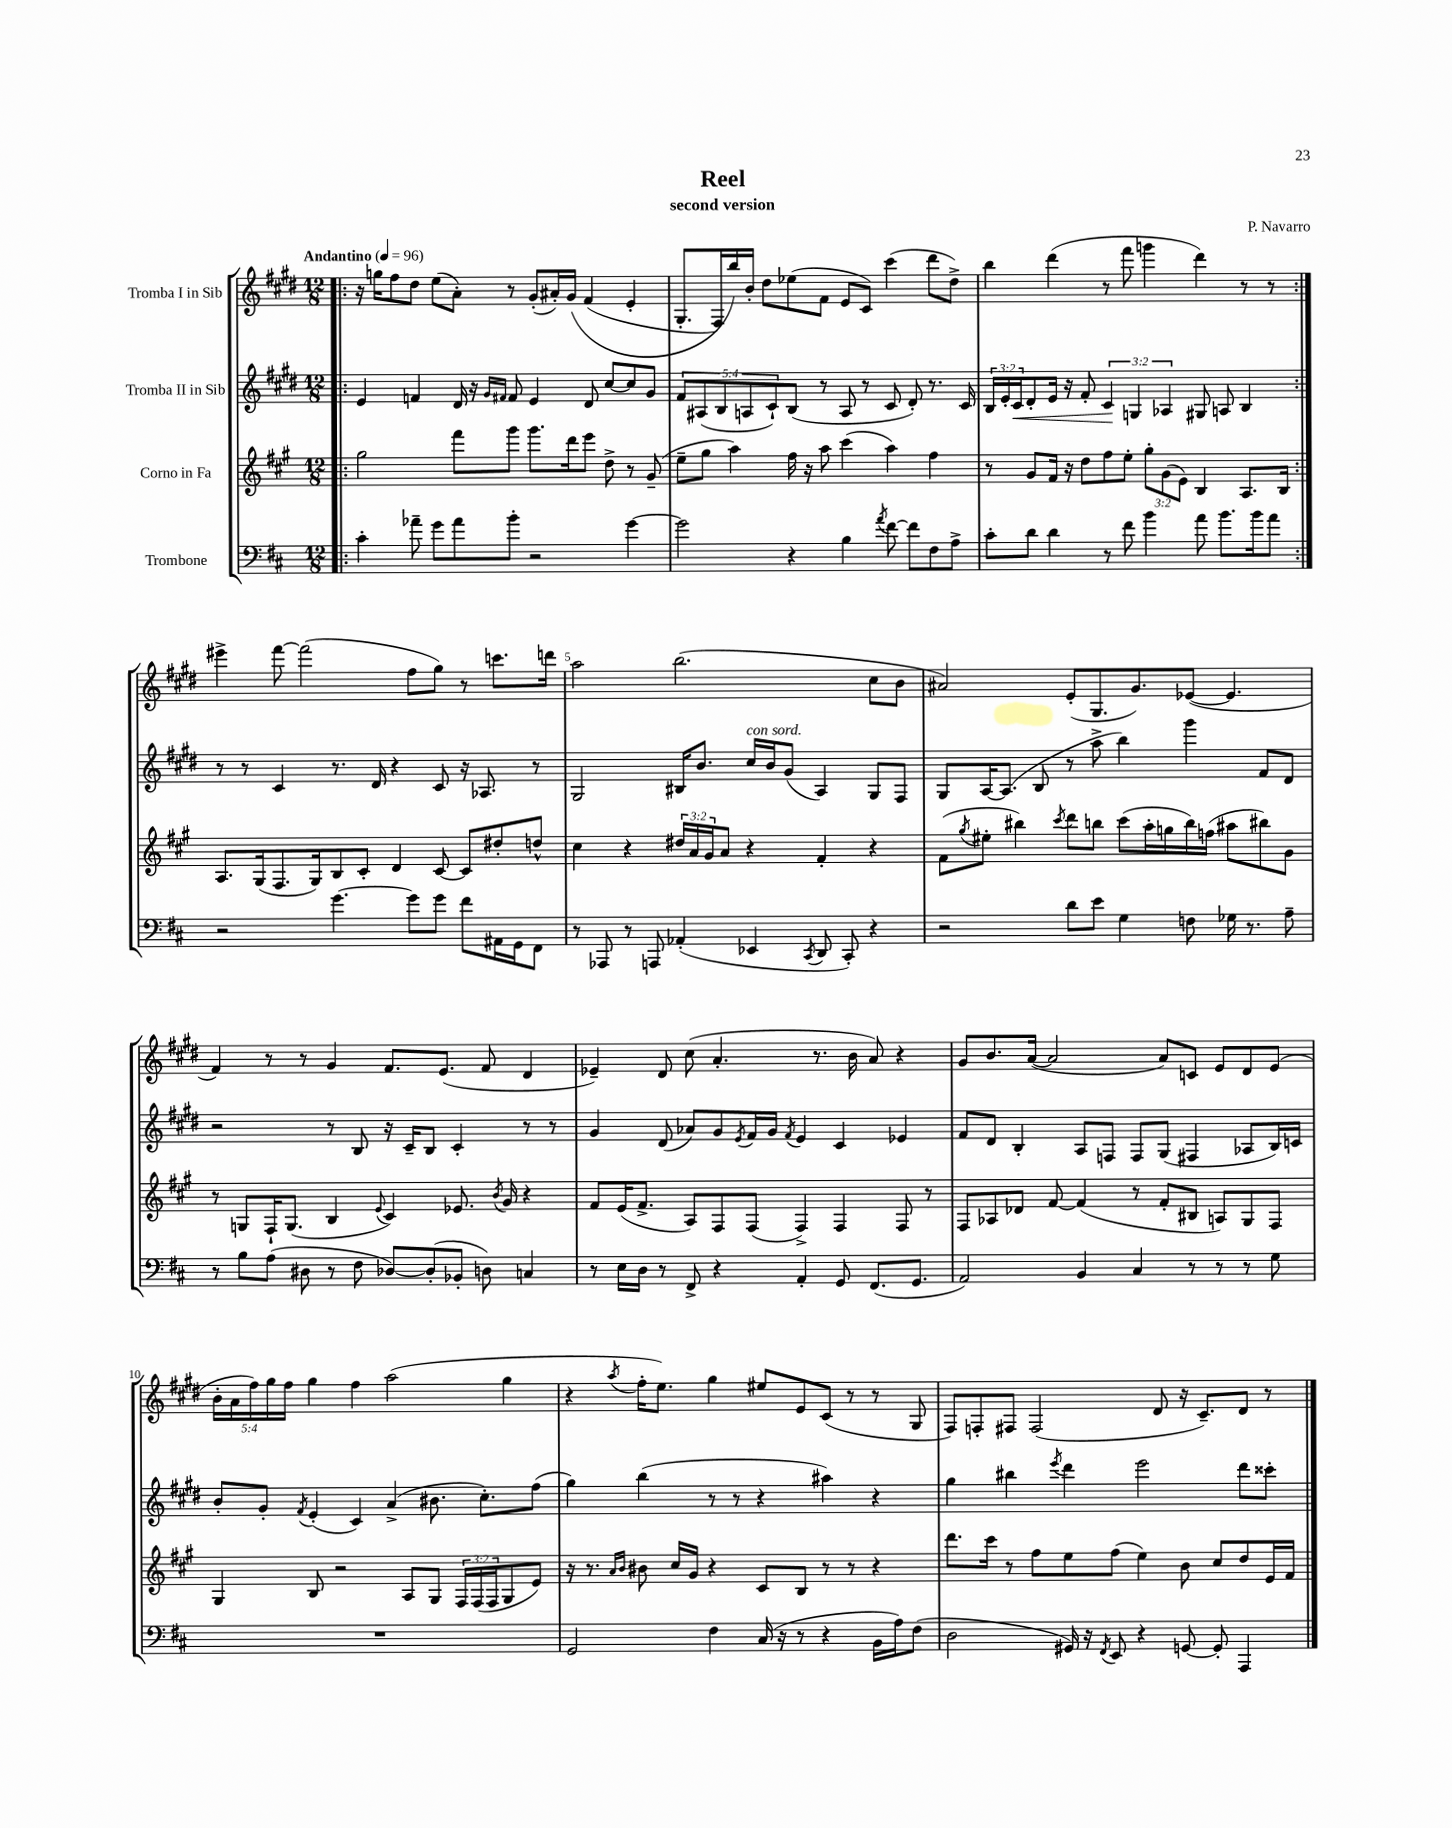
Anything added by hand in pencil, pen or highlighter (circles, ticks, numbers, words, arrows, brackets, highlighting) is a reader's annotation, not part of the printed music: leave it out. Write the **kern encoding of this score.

**kern	**kern	**kern	**kern
*staff4	*staff3	*staff2	*staff1
*clefF4	*clefG2	*clefG2	*clefG2
*k[f#c#]	*k[f#c#g#]	*k[f#c#g#d#]	*k[f#c#g#d#]
*M12/8	*M12/8	*M12/8	*M12/8
*MM96	*MM96	*MM96	*MM96
=!|:	=!|:	=!|:	=!|:
4c#'\	2gg#\	4e/	16r
.	.	.	16gg\LK
.	.	.	8ff#\
8a-~\	.	4f/	8dd#\J
8g\L	.	.	(8ee\L
8a-\	8fff#\L	16d#/	8a'\J)
.	.	16r	.
.	.	16qqg#/LL	.
.	.	16qqf#/JJ	.
8b'\J	8ggg#\J	8f#/	8r
2r	8.ggg#\L	4e/	(8g#'/L
.	.	.	16a#'/L)
.	16ddd\k	.	&(16g#/JJ
.	8eee\J	8d#/	(4f#/
.	8dd^\	[8cc#/L	.
[4g\	8r	8cc#/]	4e'/
.	(8g#~/	8g#/J	.
=	=	=	=
2g\]	8ee~\L	10f#/L	8.G#'/L
.	.	(10A#/	.
.	8gg#\J	.	.
.	.	.	16F#/L)
.	.	10B/	.
.	4aa\)	.	16bb/&)
.	.	10A/	.
.	.	.	16b'/JJ
.	.	.	8dd#\L
.	.	10c#`/)	.
4r	16ff#\	(8B/J	(8ee-\
.	16r	.	.
.	8aa\	8r	8f#\J
4B\	(4ccc#\	8A/	8e/L
.	.	8r	8c#/J)
8qa/	.	.	.
[8f#\	4aa\)	8c#/	(4ccc#\
8f#\]L	.	8d#'/)	.
8F#\	4ff#\	8.r	8ddd#\L
8A^\J	.	.	8dd#^\J)
.	.	16c#/	.
=	=	=	=
8c#'\L	8r	24B/LL	4bb\
.	.	24e'/	.
.	.	24c#/J	.
8d\J	8g#/L	8d#'/	.
4d\	16f#/Jk	16e/Jk	(4ddd#\
.	16r	16r	.
.	8dd\L	8f#'/	.
8r	8ff#\	6c#/	8r
8f#\	8ee'\J	.	8fff#\
.	.	6G/	.
4b\	12gg#'\L	.	4ggg\
.	(12g#\	6A-/	.
.	12e\J)	.	.
8a\	4B/	8G#/	4ddd#\)
8.b\L	.	8A/	.
.	8.A/L	4B/	8r
16b\k	.	.	.
8a\J	.	.	8r
.	16B/Jk	.	.
=:|!	=:|!	=:|!	=:|!
2r	8.A/L	8r	4eee#^\
.	.	8r	.
.	(16G#/k	.	.
.	8.F#/	4c#/	[8fff#\
.	.	.	(2fff#\]
.	16G#/k)	.	.
[4.g\	8B/	8.r	.
.	8c#'/J	.	.
.	.	16d#/	.
.	4d/	4r	.
8g\]L	.	.	8ff#\L
8g\J	[8c#/	8c#/	8gg#\J)
8f#\L	8c#/]L	16r	8r
.	.	8.A-/	.
16AA#\L	8dd#'/	.	8.ccc\L
16GG\J	.	.	.
8FF#\J	8dd^^/J	8r	.
.	.	.	16ddd\Jk
=	=	=	=
8r	4cc#\	2G#/	2aa\
8AAA-/	.	.	.
8r	4r	.	.
8AAA/	.	.	.
(4AA-'/	24dd#/LL	16B#/LK	(2.bb\
.	24a/	.	.
.	.	8.b/J	.
.	24g#/J	.	.
.	8a/J	.	.
4EE-/	4r	16cc#/LL	.
.	.	16b/J	.
.	.	(8g#/J	.
8qCC#/	.	.	.
8DD/	4f#'/	4A/)	.
8CC#'/)	.	.	.
4r	4r	8G#/L	8cc#\L
.	.	8F#/J	8b\J
=	=	=	=
2r	(8f#\L	8G#/L	2a#/)
.	8qgg#/	.	.
.	8ee#'\J	[16A/K	.
.	.	(8.A/]J	.
.	4bb#\)	.	.
.	.	8B/	.
.	8qccc#/	.	.
8d\L	8ddd\L	8r	(8e'/L
8e\J	8bb\J	8aa^\	8.G#/
4G\	(8ccc#\L	4bb\)	.
.	.	.	8.g#/)
.	16aa'\L	.	.
.	16gg\	.	.
8F\	16bb\)	4ggg#\	([8e-/J
.	(16ff\JJ	.	.
16G-\	8aa#\L	.	4.e-/]
8.r	.	.	.
.	8bb#\)	8f#/L	.
8A~\	8g#\J	8d#/J	.
=	=	=	=
8r	8r	2r	4f#/)
8B\L	8G/L	.	.
(8A\J	16F#`/K	.	8r
.	(8.G/J	.	.
8D#\	.	.	8r
8r	4B/	8r	4g#/
8F#\	.	8B/	.
.	8qqe/	.	.
[8D-/L)	4c#/)	16r	8.f#/L
.	.	16c#~/LK	.
(8D-'/]	.	8B/J	.
.	.	.	(8.e/J
8BB-'/J	8.e-/	4c#'/	.
8D\)	.	.	8f#/
.	8qb/	.	.
.	16g#/	.	.
4C/	4r	8r	4d#/
.	.	8r	.
=	=	=	=
8r	8f#/L	4g#/	4e-~/)
16E\LL	(16e/K	.	.
16D\JJ	8.f#^/J	.	.
8r	.	(8d#/	8d#/
8FF#^/	8A/L)	8a-/L)	(8cc#\
4r	8F#/	8g#/	4.a'/
.	.	8qe/	.
.	(8F#/J	16f#/L	.
.	.	16g#/JJ	.
.	.	8qf#/	.
4AA'/	4F#^/)	4e/	.
.	.	.	8.r
8GG/	4F#/	4c#/	.
.	.	.	16b\
(8.FF#/L	.	.	8a/)
.	8F#/	4e-/	4r
8.GG/J	.	.	.
.	8r	.	.
=	=	=	=
2AA/)	8F#/L	8f#/L	8g#/L
.	8A-/	8d#/J	8.b/
.	8d-/J	4B'/	.
.	.	.	([16a/Jk
.	[8f#/	.	2a/]
4BB/	(4f#/]	8A/L	.
.	.	8F/J	.
4C#/	8r	8F/L	.
.	8f#'/L	(8G#/J	8a/L)
8r	8B#/J	4F#/	8c/J
8r	8A/L)	.	8e/L
8r	8G#/	8A-/L	8d#/
8G\	8F#/J	16B/L)	(8e/J
.	.	16c/JJ	.
=	=	=	=
1.r	4G#/	8b'/L	20b'\LL
.	.	.	20a\
.	.	.	20ff#\)
.	.	8g#'/J	.
.	.	.	20gg#\
.	.	.	20ff#\JJ
.	.	8qf#/	.
.	8B/	(4e'/	4gg#\
.	2r	.	.
.	.	4c#/)	4ff#\
.	.	(4a^/	(2aa\
.	8A/L	.	.
.	8G#/J	8.b#\	.
.	24F#/LL	.	.
.	(24F#/	.	.
.	.	8.cc#'\L)	.
.	24F#/J	.	.
.	8G#/	.	4gg#\
.	8e/J)	(8ff#\J	.
=	=	=	=
2GG/	16r	4gg#\)	4r
.	8.r	.	.
.	16qqa/LL	.	.
.	16qqb/JJ	.	8qaa/
.	8b#\	(4bb\	16ff#'\LK
.	.	.	8.ee\J)
.	16cc#/LL	.	.
.	16g#/JJ	.	.
4F#\	4r	8r	4gg#\
.	.	8r	.
(16C#/	8c#/L	4r	8ee#/L
16r	.	.	.
8r	8B/J	.	8e/
4r	8r	4aa#\)	(8c#/J
.	8r	.	8r
16BB\LL	4r	4r	8r
16A\J)	.	.	.
(8F#\J	.	.	8G#/
=	=	=	=
2D\	8.ddd\L	4gg#\	8F#/L)
.	.	.	8F'/
.	16ccc#\Jk	.	.
.	8r	4bb#\	8F#/J
.	8ff#\L	.	(2F#/
.	.	8qeee/	.
16GG#/)	8ee\	4ddd#\	.
16r	.	.	.
8qFF#/	.	.	.
8EE/	(8ff#\J	.	.
4r	4ee\)	2eee\	.
.	.	.	8d#/
[8GG/	8b\	.	16r
.	.	.	8.c#~/L)
8GG'/]	8cc#/L	.	.
4AAA/	8dd/	8ddd#\L	8d#/J
.	16e/L	8ccc##'\J	8r
.	16f#/JJ	.	.
==	==	==	==
*-	*-	*-	*-
